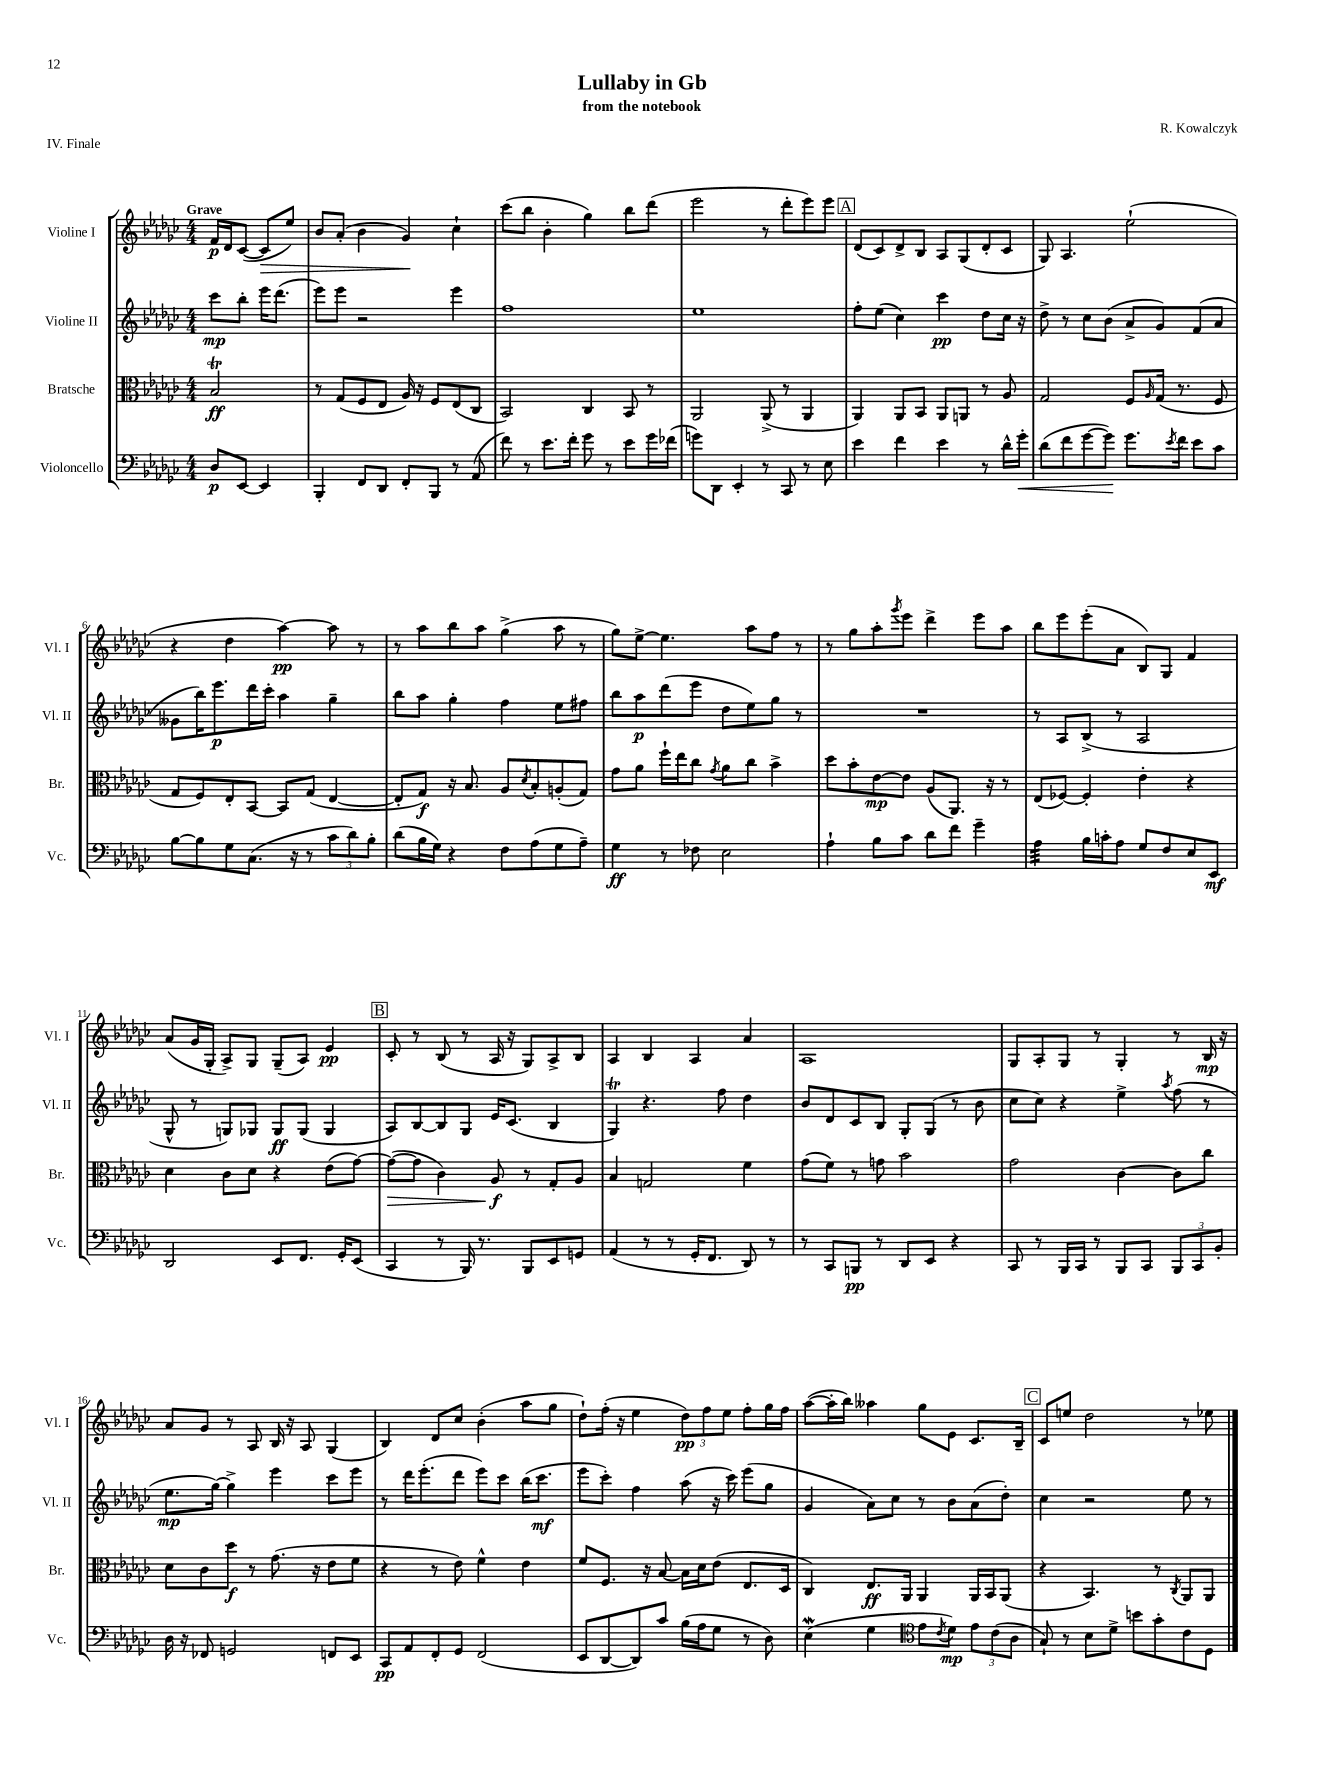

**kern	**dynam	**kern	**dynam	**kern	**dynam	**kern	**dynam
*part4	*part4	*part3	*part3	*part2	*part2	*part1	*part1
*staff4	*staff4	*staff3	*staff3	*staff2	*staff2	*staff1	*staff1
*I"Violoncello	*	*I"Bratsche	*	*I"Violine II	*	*I"Violine I	*
*I'Vc.	*	*I'Br.	*	*I'Vl. II	*	*I'Vl. I	*
*clefF4	*	*clefC3	*	*clefG2	*	*clefG2	*
*k[b-e-a-d-g-c-]	*	*k[b-e-a-d-g-c-]	*	*k[b-e-a-d-g-c-]	*	*k[b-e-a-d-g-c-]	*
*M4/4	*	*M4/4	*	*M4/4	*	*M4/4	*
=	=	=	=	=	=	=	=
!	!	!	!	!	!	!LO:TX:a:B:t=Grave	!
8D-/L	p	2B-t/	ff	8ccc-\L	mp	16f/LL	p
.	.	.	.	.	.	16d-/J	.
[8EE-/J	.	.	.	8bb-'\J	.	([8c-/J	.
!	!	!	!	!	!	!	!LO:HP:b
4EE-/]	.	.	.	16eee-\KL	.	8c-/L]	>
.	.	.	.	(8.ddd-\J	.	.	.
.	.	.	.	.	.	8ee-/J)	.
=1	=1	=1	=1	=1	=1	=1	=1
4BBB-'/	.	8r	.	8eee-\L)	.	8b-/L	.
.	.	(8G-/L	.	8eee-\J	.	(8a-'/J	.
8FF/L	.	8F/	.	2r	.	4b-\	.
8DD-/J	.	8E-/J	.	.	.	.	.
8FF'/L	.	16A-/)	.	.	.	4g-/)	.
.	.	16r	.	.	.	.	.
8BBB-/J	.	8F/L	.	.	.	.	.
8r	.	(8E-/	.	4eee-\	.	4cc-`\	]
(8AA-/	.	8C-/J	.	.	.	.	.
=2	=2	=2	=2	=2	=2	=2	=2
8f\)	.	2BB-/)	.	1ff	.	(8ccc-\L	.
8r	.	.	.	.	.	8bb-\J	.
8.e-\L	.	.	.	.	.	4b-'\	.
16f'\Jk	.	.	.	.	.	.	.
8g-\	.	4C-/	.	.	.	4gg-\)	.
8r	.	.	.	.	.	.	.
8e-\L	.	8BB-/	.	.	.	8bb-\L	.
16g-\L	.	8r	.	.	.	(8ddd-\J	.
(16f-X\JJ	.	.	.	.	.	.	.
=3	=3	=3	=3	=3	=3	=3	=3
8gn\L)	.	2AA-/	.	1ee-	.	2eee-\	.
8DD-\J	.	.	.	.	.	.	.
4EE-'/	.	.	.	.	.	.	.
8r	.	(8AA-^/	.	.	.	8r	.
8CC-/	.	8r	.	.	.	8ddd-'\L	.
8r	.	4AA-/	.	.	.	8eee-\)	.
8E-\	.	.	.	.	.	8eee-\J	.
!!LO:REH:place=s1:t=A
=4	=4	=4	=4	=4	=4	=4	=4
4e-\	.	4AA-/)	.	8ff'\L	.	(8d-/L	.
.	.	.	.	(8ee-\J	.	8c-/)	.
4f\	.	8AA-/L	.	4cc-\)	.	8d-^/	.
.	.	8BB-/J	.	.	.	8B-/J	.
4e-\	.	8AA-/L	.	4ccc-\	pp	8A-/L	.
.	.	8AAn/J	.	.	.	(8G-/	.
8r	.	8r	.	8dd-\L	.	8d-'/	.
16d-^^\LL	.	8A-/	.	16cc-\Jk	.	8c-/J	.
!	!LO:HP:b	!	!	!	!	!	!
16g-'\JJ	<	.	.	16r	.	.	.
=5	=5	=5	=5	=5	=5	=5	=5
(8d-\L	.	2G-/	.	8dd-^\	.	8G-/)	.
8f\	.	.	.	8r	.	4.A-/	.
[8g-\	.	.	.	8cc-\L	.	.	.
8g-\J])	.	.	.	(8b-\J	.	.	.
8.g-\L	[	8F/L	.	8a-^/L	.	(2ee-`\	.
.	.	16qqA-/	.	.	.	.	.
.	.	(16G-/Jk	.	8g-/)	.	.	.
8qe-/	.	.	.	.	.	.	.
16f\Jk	.	8.r	.	.	.	.	.
8e-\L	.	.	.	(8f/	.	.	.
8c-\J	.	8F/	.	8a-/J	.	.	.
!!LO:LB:g=z
=6	=6	=6	=6	=6	=6	=6	=6
[8B-\L	.	8G-/L	.	8g--X\L	.	4r	.
8B-\]	.	8F/)	.	16bb-\K)	.	.	.
.	.	.	.	8.eee-\	p	.	.
8G-\	.	8E-'/	.	.	.	4dd-\	.
(8.C-\J	.	[8BB-/J	.	16ddd-\L	.	.	.
.	.	.	.	16ccc-'\JJ	.	.	.
.	.	8BB-/L]	.	4aa-\	.	[4aa-\)	pp
16r	.	.	.	.	.	.	.
8r	.	(8G-/J	.	.	.	.	.
12c-\L	.	[4E-/	.	4gg-~\	.	8aa-\]	.
12d-\)	.	.	.	.	.	.	.
.	.	.	.	.	.	8r	.
12B-'\J	.	.	.	.	.	.	.
=7	=7	=7	=7	=7	=7	=7	=7
(8d-\L	.	8E-'/L]	.	8bb-\L	.	8r	.
16B-\L	.	8G-/J)	f	8aa-\J	.	8aa-\L	.
16G-\JJ)	.	.	.	.	.	.	.
4r	.	16r	.	4gg-'\	.	8bb-\	.
.	.	8.B-/	.	.	.	.	.
.	.	.	.	.	.	8aa-\J	.
8F\L	.	8A-/L	.	4ff\	.	(4gg-^\	.
.	.	8qd-/	.	.	.	.	.
(8A-\	.	8B-'/	.	.	.	.	.
8G-\	.	(8An'/	.	8ee-\L	.	8aa-\	.
8A-~\J)	.	8G-/J)	.	8ff#X\J	.	8r	.
=8	=8	=8	=8	=8	=8	=8	=8
4G-\	ff	8g-\L	.	8bb-\L	.	8gg-\L)	.
.	.	8a-\J	.	8aa-\	p	[8ee-^\J	.
8r	.	16ff`\LL	.	(8ddd-\	.	4.ee-\]	.
.	.	16ee-\J	.	.	.	.	.
8F-X\	.	8cc-\J	.	8eee-\J	.	.	.
.	.	8qg-/	.	.	.	.	.
2E-\	.	8a-\L	.	8dd-\L	.	.	.
.	.	8cc-\J	.	8ee-\)	.	8aa-\L	.
.	.	4b-^\	.	8gg-\J	.	8ff\J	.
.	.	.	.	8r	.	8r	.
=9	=9	=9	=9	=9	=9	=9	=9
4A-`\	.	8dd-\L	.	1r	.	8r	.
.	.	8b-'\	.	.	.	8gg-\L	.
8B-\L	.	[8e-\	mp	.	.	8aa-'\	.
.	.	.	.	.	.	8qggg-/	.
8c-\J	.	8e-\J]	.	.	.	8eee-\J	.
8d-\L	.	(8A-/L	.	.	.	4ddd-^\	.
8f\J	.	8.AA-/J)	.	.	.	.	.
4g-~\	.	.	.	.	.	8eee-\L	.
.	.	16r	.	.	.	.	.
.	.	8r	.	.	.	8aa-\J	.
=10	=10	=10	=10	=10	=10	=10	=10
*tremolo	*	*	*	*	*	*	*
32A-\LLL	.	(8E-/L	.	8r	.	8bb-\L	.
32A-\	.	.	.	.	.	.	.
32A-\	.	.	.	.	.	.	.
32A-\	.	.	.	.	.	.	.
32A-\	.	[8F-X/J)	.	8A-/L	.	8eee-\	.
32A-\	.	.	.	.	.	.	.
32A-\	.	.	.	.	.	.	.
32A-\JJJ	.	.	.	.	.	.	.
*Xtremolo	*	*	*	*	*	*	*
16B-\LL	.	4F-'/]	.	(8B-^/J	.	(8eee-'\	.
16cn'\J	.	.	.	.	.	.	.
8A-\J	.	.	.	8r	.	8a-\J	.
8G-/L	.	4e-'\	.	2A-/	.	8B-/L)	.
8F/	.	.	.	.	.	8G-/J	.
8E-/	.	4r	.	.	.	4f/	.
8EE-/J	mf	.	.	.	.	.	.
!!LO:LB:g=z
=11	=11	=11	=11	=11	=11	=11	=11
2DD-/	.	4d-\	.	8G-^^/	.	(8a-/L	.
.	.	.	.	8r	.	16g-/L	.
.	.	.	.	.	.	16G-'/JJ	.
.	.	8c-\L	.	8Gn/L)	.	8A-^/L)	.
.	.	8d-\J	.	8G-X/J	.	8G-/J	.
8EE-/L	.	4r	.	8G-/L	ff	(8G-~/L	.
8.FF/J	.	.	.	(8G-/J	.	8A-/J)	.
.	.	(8e-\L	.	4G-/	.	4e-/	pp
16GG-'/KL	.	.	.	.	.	.	.
(8EE-/J	.	[8g-\J)	.	.	.	.	.
!!LO:REH:place=s1:t=B
=12	=12	=12	=12	=12	=12	=12	=12
!	!	!	!LO:HP:b	!	!	!	!
4CC-/	.	(8g-\L_	>	8A-/L)	.	8c-'/	.
.	.	8g-\J]	.	[8B-/	.	8r	.
8r	.	4c-\)	.	8B-/]	.	(8B-/	.
16BBB-/)	.	.	.	8G-/J	.	8r	.
8.r	.	.	.	.	.	.	.
.	.	8A-/	f	16e-/KL	.	16A-/	.
.	.	.	.	(8.c-/J	.	16r	.
8BBB-/L	.	8r	]	.	.	8G-/L)	.
8EE-/	.	8G-'/L	.	4B-/	.	8A-^/	.
8GGn/J	.	8A-/J	.	.	.	8B-/J	.
=13	=13	=13	=13	=13	=13	=13	=13
(4AA-/	.	4B-/	.	4G-T/)	.	4A-/	.
8r	.	2Gn/	.	4.r	.	4B-/	.
8r	.	.	.	.	.	.	.
16GG-'/KL	.	.	.	.	.	4A-/	.
8.FF/J	.	.	.	.	.	.	.
.	.	.	.	8ff\	.	.	.
8DD-/)	.	4f\	.	4dd-\	.	4a-/	.
8r	.	.	.	.	.	.	.
=14	=14	=14	=14	=14	=14	=14	=14
8r	.	(8g-\L	.	8b-/L	.	1A-	.
8CC-/L	.	8f\J)	.	8d-/	.	.	.
8BBBn/J	pp	8r	.	8c-/	.	.	.
8r	.	8gn\	.	8B-/J	.	.	.
8DD-/L	.	2b-\	.	8G-'/L	.	.	.
8EE-/J	.	.	.	(8G-/J	.	.	.
4r	.	.	.	8r	.	.	.
.	.	.	.	8b-\	.	.	.
=15	=15	=15	=15	=15	=15	=15	=15
8CC-/	.	2g-\	.	8cc-\L	.	8G-/L	.
8r	.	.	.	8cc-\J)	.	8A-'/	.
16BBB-/LL	.	.	.	4r	.	8G-/J	.
16CC-/JJ	.	.	.	.	.	.	.
8r	.	.	.	.	.	8r	.
8BBB-/L	.	[4c-\	.	4ee-^\	.	4G-'/	.
8CC-/J	.	.	.	.	.	.	.
.	.	.	.	8qaa-/	.	.	.
12BBB-/L	.	8c-\L]	.	(8ff\	.	8r	.
12CC-/	.	.	.	.	.	.	.
.	.	8cc-\J	.	8r	.	16B-/	mp
12BB-'/J	.	.	.	.	.	.	.
.	.	.	.	.	.	16r	.
!!LO:LB:g=z
=16	=16	=16	=16	=16	=16	=16	=16
16D-\	.	8d-\L	.	8.ee-\L	mp	8a-/L	.
16r	.	.	.	.	.	.	.
8FF-X/	.	8c-\	.	.	.	8g-/J	.
.	.	.	.	[16gg-\Jk)	.	.	.
2GGn/	.	8dd-\J	f	4gg-^\]	.	8r	.
.	.	8r	.	.	.	8A-/	.
.	.	(8.g-\	.	4eee-\	.	16B-/	.
.	.	.	.	.	.	16r	.
.	.	.	.	.	.	8A-/	.
.	.	16r	.	.	.	.	.
8FFn/L	.	8e-\L	.	8ccc-\L	.	(4G-/	.
8EE-/J	.	8f\J	.	8eee-\J	.	.	.
=17	=17	=17	=17	=17	=17	=17	=17
8CC-/L	pp	4r	.	8r	.	4B-/)	.
8AA-/	.	.	.	16ddd-\KL	.	.	.
.	.	.	.	(8.eee-'\	.	.	.
8FF'/	.	8r	.	.	.	8d-/L	.
8GG-/J	.	8e-\)	.	8ddd-\J	.	8cc-/J	.
(2FF/	.	4f^^\	.	8eee-\L)	.	(4b-'\	.
.	.	.	.	8ccc-\J	.	.	.
.	.	4e-\	.	(16bb-\KL	.	8aa-\L	.
.	.	.	.	8.ccc-\J	mf	.	.
.	.	.	.	.	.	8gg-\J	.
=18	=18	=18	=18	=18	=18	=18	=18
8EE-/L	.	8f/L	.	8eee-\L	.	8dd-`\L)	.
[8DD-/	.	8.F/J	.	8ccc-'\J)	.	(16ff'\Jk	.
.	.	.	.	.	.	16r	.
8DD-/])	.	.	.	4ff\	.	4ee-\	.
.	.	16r	.	.	.	.	.
8c-/J	.	[8B-/	.	.	.	.	.
(16B-\LL	.	16B-\LL]	.	(8aa-\	.	12dd-\L)	pp
16A-\J	.	16d-\J	.	.	.	.	.
.	.	.	.	.	.	12ff\	.
8G-\J	.	(8e-\J	.	16r	.	.	.
.	.	.	.	.	.	12ee-\J	.
.	.	.	.	16ccc-\)	.	.	.
8r	.	8.E-/L	.	(8eee-\L	.	8ff'\L	.
8D-\)	.	.	.	8gg-\J	.	16gg-\L	.
.	.	16D-/Jk	.	.	.	16ff\JJ	.
=19	=19	=19	=19	=19	=19	=19	=19
(4E-W\	.	4C-/)	.	4g-/	.	([8aa-\L	.
.	.	.	.	.	.	16aa-'\L]	.
.	.	.	.	.	.	16bb-\JJ)	.
4G-\	.	8.E-/L	ff	8a-\L)	.	4aa--X\	.
.	.	.	.	8cc-\J	.	.	.
.	.	16AA-/Jk	.	.	.	.	.
*clefC4	*	*	*	*	*	*	*
8e-\L	.	4AA-/	.	8r	.	8gg-\L	.
8qc-/	.	.	.	.	.	.	.
8d-\J)	mp	.	.	8b-\L	.	8e-\J	.
12e-\L	.	16AA-/LL	.	(8a-\	.	8.c-/L	.
.	.	16BB-/J	.	.	.	.	.
(12c-\	.	.	.	.	.	.	.
.	.	(8AA-/J	.	8dd-'\J)	.	.	.
12A-\J	.	.	.	.	.	.	.
.	.	.	.	.	.	16B-~/Jk	.
!!LO:REH:place=s1:t=C
=20	=20	=20	=20	=20	=20	=20	=20
8G-`/)	.	4r	.	4cc-\	.	8c-/L	.
8r	.	.	.	.	.	8een/J	.
8B-\L	.	4.BB-/)	.	2r	.	2dd-\	.
8d-^\J	.	.	.	.	.	.	.
8bn\L	.	.	.	.	.	.	.
8g-'\	.	8r	.	.	.	.	.
.	.	8qC-/	.	.	.	.	.
8c-\	.	8AA-/L	.	8ee-\	.	8r	.
8D-\J	.	8AA-/J	.	8r	.	8ee-X\	.
==	==	==	==	==	==	==	==
*-	*-	*-	*-	*-	*-	*-	*-
